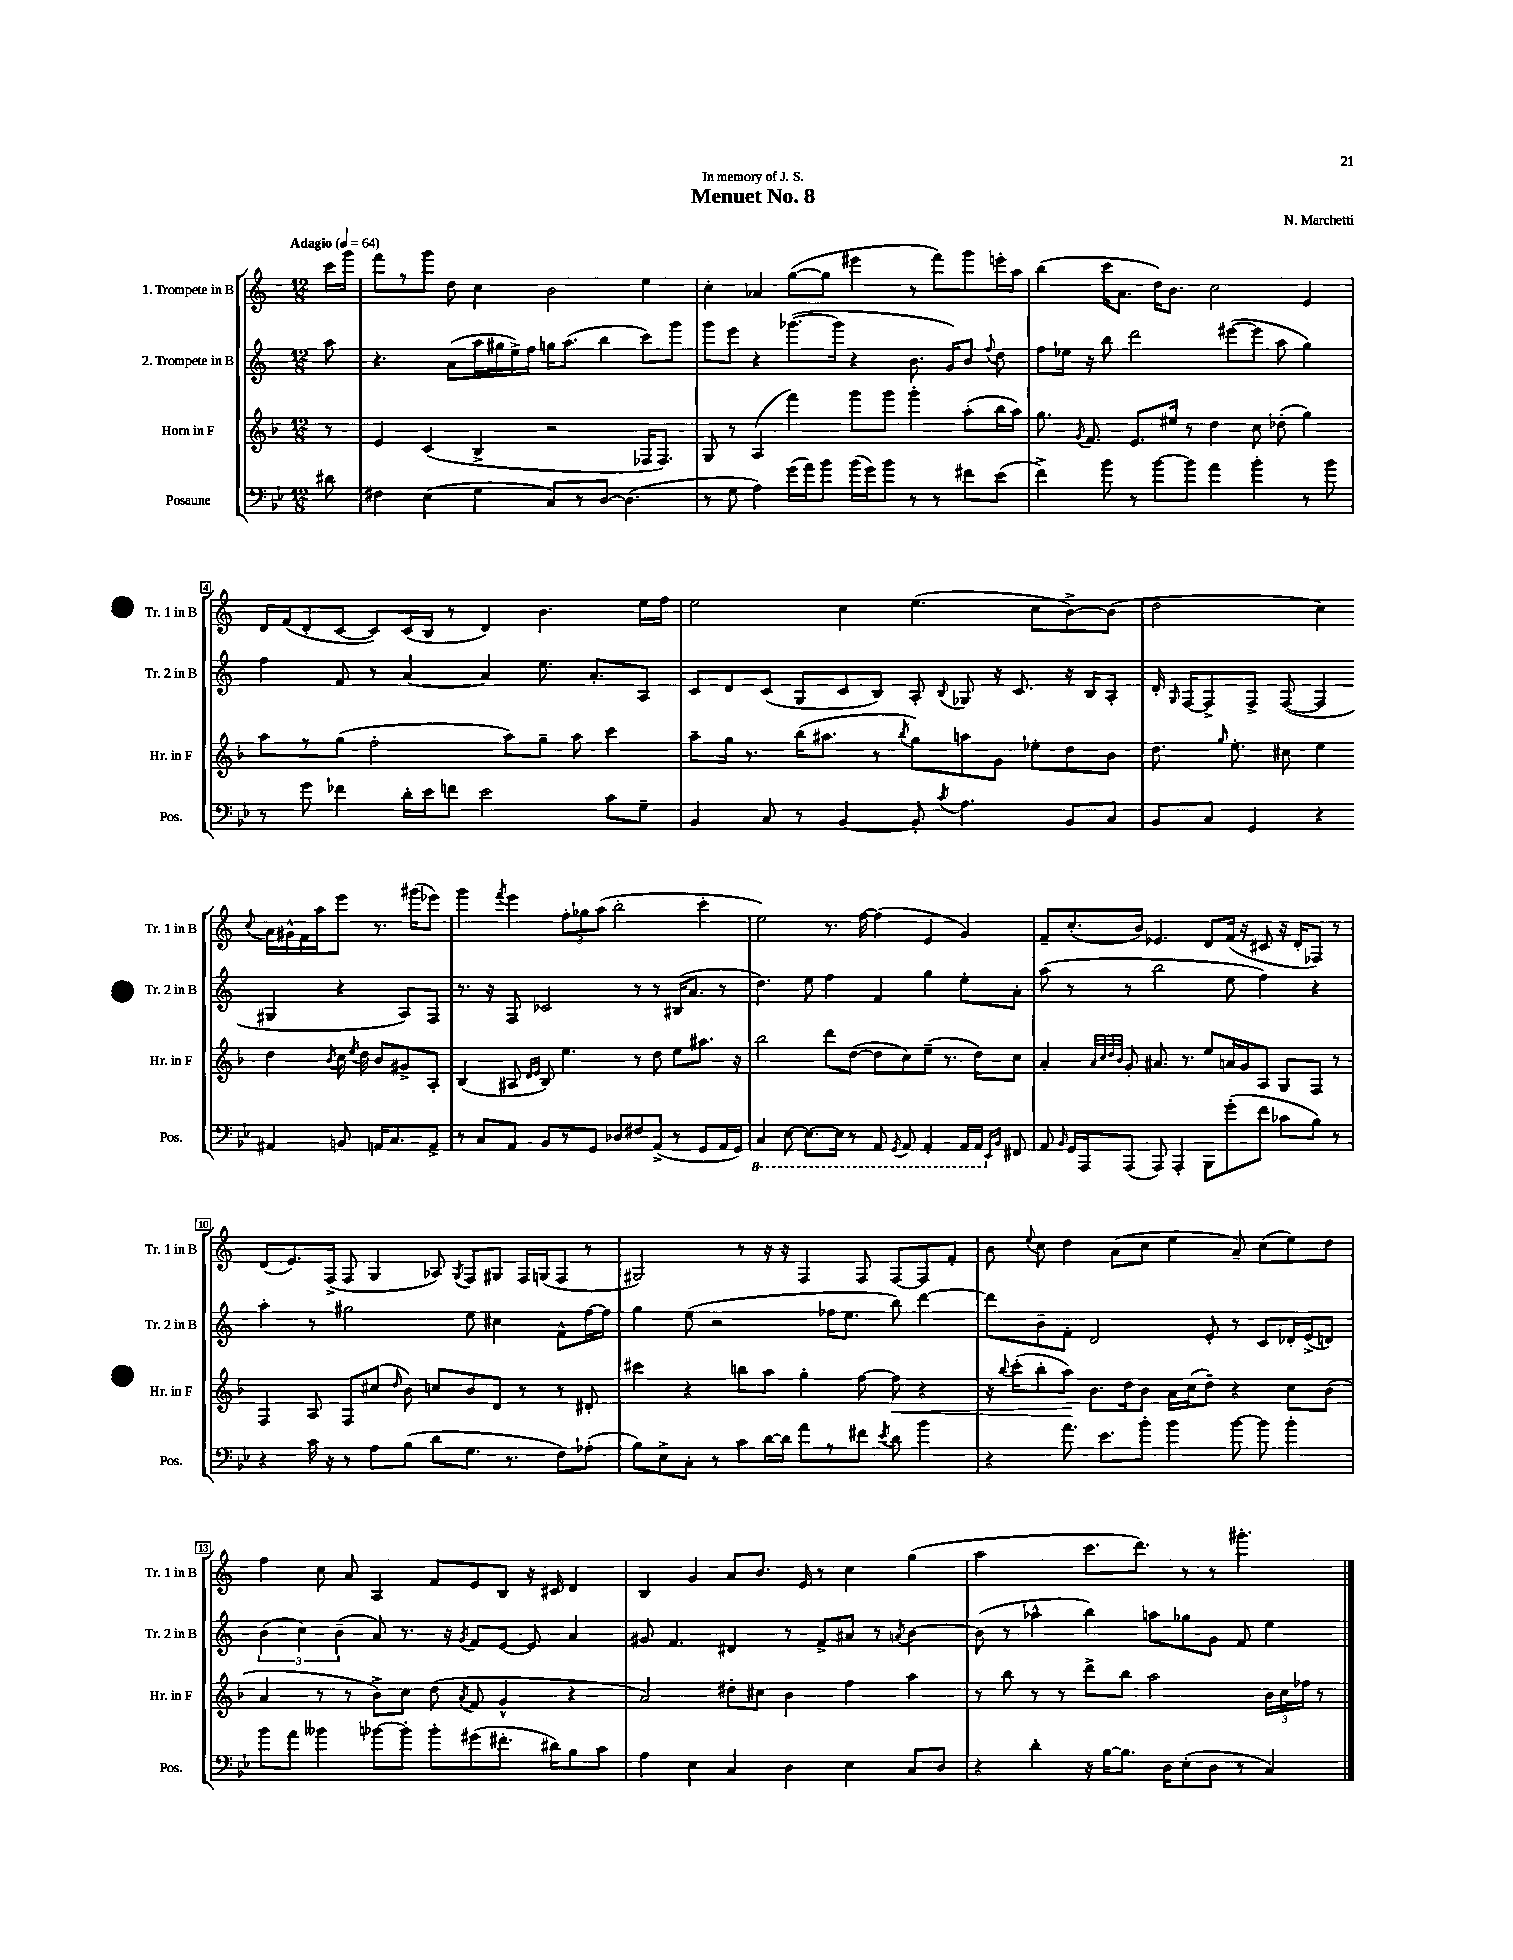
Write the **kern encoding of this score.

**kern	**kern	**dynam	**kern	**kern
*part4	*part3	*part3	*part2	*part1
*staff4	*staff3	*staff3	*staff2	*staff1
*I"Posaune	*I"Horn in F	*	*I"2. Trompete in B	*I"1. Trompete in B
*I'Pos.	*I'Hr. in F	*	*I'Tr. 2 in B	*I'Tr. 1 in B
*clefF4	*clefG2	*	*clefG2	*clefG2
*k[b-e-]	*k[b-]	*	*k[]	*k[]
*M12/8	*M12/8	*	*M12/8	*M12/8
*MM64	*MM64	*	*MM64	*MM64
=	=	=	=	=
!	!	!	!	!LO:TX:a:B:t=Adagio
8d#X\	8r	.	8aa\	16ccc\LL
.	.	.	.	16ggg\JJ
=1	=1	=1	=1	=1
4F#X\	4e/	.	4.r	8fff\L
.	.	.	.	8r
(4E-\	(4c/	.	.	8ggg\J
.	.	.	(8a\L	8dd\
4G\	4B-^/	.	16aa\L	4cc\
.	.	.	16gg#X\	.
.	.	.	16ee^\)	.
.	.	.	16ff\JJ	.
8C/L)	2r	.	16ggn\KL	2b\
.	.	.	(8.aa\J	.
8r	.	.	.	.
[8D/J	.	.	4bb\	.
(4.D\]	.	.	.	.
.	16F-X/KL	.	8ccc\L)	4ee\
.	8.F-/J)	.	.	.
.	.	.	8ggg\J	.
=2	=2	=2	=2	=2
8r	8G/	.	8ggg\L	4cc'\
8G\	8r	.	8eee\J	.
4A\)	(4A/	.	4r	4a-X/
(16g\LL	4fff\)	.	([8.ggg-X\L	([8gg\L
16a\J)	.	.	.	.
8b-\J	.	.	.	8gg\J]
.	.	.	16ggg-\Jk]	.
(16b-\LL	8ggg\L	.	4r	4eee#X\
16g\J)	.	.	.	.
8b-\J	8ggg\J	.	.	.
8r	4ggg'\	.	8.b\	8r
8r	.	.	.	8fff\L)
.	.	.	16g/KL)	.
8f#X\L	(8aa'\L	.	8b/J	8ggg\
.	.	.	8qqff/	.
(8e-\J	16bb-\L	.	8dd\	16eeen'\L
.	16aa\JJ)	.	.	16aa\JJ
=3	=3	=3	=3	=3
4f^\)	8.gg\	.	8ff\L	(4bb\
.	.	.	16ee-X\Jk	.
.	8qg/	.	.	.
.	8.f/	.	16r	.
8b-\	.	.	8bb\	16ccc\KL
.	.	.	.	8.a\J
8r	8.e/L	.	2ddd\	.
[8b-\L	.	.	.	16dd\KL)
.	16ee#X/Jk	.	.	8.b\J
8b-\J]	8r	.	.	.
4a\	4dd\	.	.	2cc\
.	.	.	([8eee#X\L	.
4b-'\	8cc\	.	8eee#\J]	.
.	(8dd-X'\	.	8aa\	.
8r	4gg\)	.	4gg\)	4e/
8b-\	.	.	.	.
!!LO:LB:g=z
=4	=4	=4	=4	=4
8r	8aa\L	.	4ff\	16d/LL
.	.	.	.	(16f/J
8g\	8r	.	.	8d'/
4f-X\	(8gg\J	.	8f/	[8c/J
.	2ff'\	.	8r	8c/L])
16d'\LL	.	.	[4a/	(16c/L
16e-\J	.	.	.	16B/JJ
8fn\J	.	.	.	8r
2e-\	.	.	4a/]	4d/)
.	8aa\L)	.	.	.
.	8gg~\J	.	8.ee\	4.b\
.	8aa\	.	.	.
.	.	.	8.a'/L	.
8c\L	4ccc\	.	.	.
8G~\J	.	.	8A/J	16ee\LL
.	.	.	.	16ff\JJ
=5	=5	=5	=5	=5
4BB-/	8aa~\L	.	8c/L	2ee\
.	16gg\Jk	.	8d/	.
.	8.r	.	.	.
8C/	.	.	(8c/J	.
8r	(16bb-\KL	.	8G/L	.
.	8.aa#X\J	.	.	.
[4BB-/	.	.	8c/	4cc\
.	8r	.	8B/J)	.
.	8qbb-/	.	.	.
8BB-'/]	8gg\L)	.	8A'/	(4.ee\
8qc/	.	.	8qqB/	.
4.A\	8aan\	.	8G-X/	.
.	8g\J	.	16r	.
.	.	.	8.c/	.
.	8ee-X'\L	.	.	8cc\L
8BB-/L	8dd\	.	16r	[8b^\)
.	.	.	16B/KL	.
8C/J	8b-\J	.	8A'/J	(8b\J]
=6	=6	=6	=6	=6
8BB-/L	8.dd\	.	16d'/	2dd\
.	.	.	16qqG/	.
.	.	.	[16F/KL	.
8C/J	.	.	8F^/]	.
.	16qqgg/	.	.	.
.	8.ee'\	.	.	.
4GG/	.	.	8F^/J	.
.	8cc#X\	.	([8F/	.
4r	4ee\	.	4F/]	4cc\)
.	.	.	.	8qqcc/
4AA#X/	4dd\	.	4G#X/	16a\LL
.	.	.	.	16g#X^^\
.	.	.	.	16f\
.	.	.	.	16aa\J
.	8qb-/	.	.	.
8BBn/	16cc#\	.	4r	8eee\J
.	8qee/	.	.	.
.	16dd\	.	.	.
16AAn/KL	8b-/L	.	.	8.r
8.C/	.	.	.	.
.	8g#X^/	.	8A/L)	.
.	.	.	.	(16ggg#X\KL
8AA^/J	8A'/J	.	8F/J	8eee-X\J)
!!LO:LB:g=z
=7	=7	=7	=7	=7
8r	(4B-/	.	8.r	4ggg\
8C/L	.	.	.	.
.	.	.	16r	.
.	.	.	.	8qfff/
8AA/J	8A#X/	.	8F/	4eee\
.	16qqd/LL	.	.	.
.	16qqe/JJ	.	.	.
8BB-/L	8B-/)	.	2c-X/	.
8r	4.ee\	.	.	12ff'\L
.	.	.	.	12gg-X\
8GG/J	.	.	.	.
.	.	.	.	(12aa\J
8D-X/L	.	.	.	2bb'\
8F#X/	8r	.	8r	.
(8AA^/J	8dd\	.	8r	.
8r	8ee\L	.	(16B#X/KL	.
.	.	.	8.a/J	.
8GG/L	8.aa#X\J	.	.	4ccc'\
16AA/L	.	.	8r	.
16GG/JJ)	16r	.	.	.
=8	=8	=8	=8	=8
*8ba	*	*	*	*
4CC/	2bb-\	.	4.dd\)	2ee\)
[8EE-\	.	.	.	.
8.EE-\L_	.	.	8ee\	.
.	8ddd\L	.	4ff\	8.r
16EE-\Jk]	.	.	.	.
8r	([8dd\J	.	.	.
.	.	.	.	[16ff\
8AAA/	8dd\L]	.	4f/	(4ff\]
8qGGG/	.	.	.	.
8AAA/	8cc\)	.	.	.
4AAA'/	(8ee~\J	.	4gg\	4e/
.	8.r	.	.	.
16AAA/LL	.	.	8ee'\L	4g/)
16AAA/JJ	16dd\KL)	.	.	.
*X8ba	*	*	*	*
16qqEE-/LL	.	.	.	.
16qqBB-/JJ	.	.	.	.
8FF#X/	8cc\J	.	8a'\J	.
=9	=9	=9	=9	=9
8AA/	4a'/	.	(8aa\	8f~/L
16qqBB-/	.	.	.	.
16GG/LL	.	.	8r	(8.cc'/
16AAA/J	.	.	.	.
.	32qqa/LLL	.	.	.
.	32qqcc/	.	.	.
.	32qqdd/	.	.	.
.	32qqb-/JJJ	.	.	.
(8AAA/J	8g'/	.	8r	.
.	.	.	.	16b/Jk)
8AAA/)	8.a#X/	.	2bb\	4.e-X/
4AAA'/	.	.	.	.
.	8.r	.	.	.
8BBB-\L	8ee/L	.	.	8d/L
(8g'\	16an/L	.	8ee\	(16f/Jk
.	16g/J	.	.	16r
8f\J	8A/J	.	4ff\)	8c#X/
8c-X\L	8G/L	.	.	16r
.	.	.	.	16d'/KL
8B-\J)	8F/J	.	4r	8F-X/J)
8r	8r	.	.	8r
!!LO:LB:g=z
=10	=10	=10	=10	=10
4r	4F/	.	4aa'\	(8d/L
.	.	.	.	8.e/)
16c\	8A/	.	8r	.
16r	.	.	.	(16F^/Jk
8r	8F/L	.	2gg#X\	8F/
8A\L	(8cc#X/J	.	.	4G/
.	16qqdd/	.	.	.
(8B-\J	8b-\)	.	.	.
8d\L	8ccn/L	.	.	8A-X/)
.	.	.	.	8qG/
8.G\J	8b-/	.	8ee\	8F/L
.	8d/J	.	4cc#X\	8G#X/J
8.r	.	.	.	.
.	8r	.	.	16F/LL
.	.	.	.	(16Gn/J
8F\L)	8r	.	8f^^\L	8F/J
(8A-X'\J	8d#X'/	.	[16ff\L	8r
.	.	.	16ff\JJ]	.
=11	=11	=11	=11	=11
8B-\L)	4ccc#X\	.	4gg\	2G#X/)
8E-^\	.	.	.	.
8C'\J	4r	.	(8ee\	.
8r	.	.	2r	.
8c\L	8bbn\L	.	.	8r
[16d\L	8aa\J	.	.	16r
16d\JJ]	.	.	.	16r
8a\L	4gg'\	.	.	4F/
8r	.	.	16ff-X\KL	.
.	.	.	8.ee\J	.
8f#X\J	[8ff\	.	.	8F/
8qe-/	.	.	.	.
!	!	!LO:HP:b	!	!
8d\	8ff\]	<	8bb\)	[8F/L
4b-\	4r	.	[4ddd\	8F/]
.	.	.	.	8f'/J
=12	=12	=12	=12	=12
4r	16r	.	8ddd\L]	8b\
.	8qqbb-/	.	.	.
.	(16ccc'\KL	.	.	.
.	.	.	.	8qqee/
.	8bb-'\	.	8b~\	8cc\
8.a\	8aa\J)	.	8f'\J	4dd\
.	8.b-\L	[	2d/	.
8.e-\L	.	.	.	.
.	.	.	.	(8a\L
.	16dd\k	.	.	.
8b-'\J	8b-\J	.	.	8cc\J
4b-\	16a\LL	.	.	4ee\
.	(16cc\J	.	.	.
.	8dd~\J)	.	8e'/	.
[8b-\	4r	.	8r	8a~/)
8b-\]	.	.	8c/L	(8cc\L
4b-'\	8cc\L	.	16d-X'/L	8ee\)
.	.	.	(16e^/J	.
.	(8b-\J	.	8dn/J)	8dd\J
!!LO:LB:g=z
=13	=13	=13	=13	=13
8b-\L	4a/	.	(6b\	4ff\
8a\J	.	.	.	.
.	.	.	6cc\)	.
4b--X\	8r	.	.	8cc\
.	.	.	(6b~\	.
.	8r	.	.	8a/
[8b-X\L	8b-^\L)	.	8a/)	4A/
8b-'\J]	8cc\J	.	8.r	.
8b-'\L	(8dd\	.	.	8f/L
.	.	.	16r	.
.	8qa/	.	8qg/	.
(8g#X\	8f/	.	8f/L	8e/
8.f#X'\J	4g^^/	.	[8e/J	8B/J
.	.	.	8e/]	16r
16d#X\KL)	.	.	.	16c#X/
8B-\	4r	.	4a/	4d/
8c\J	.	.	.	.
=14	=14	=14	=14	=14
4A\	2a/)	.	8g#X/	4B/
.	.	.	4.f/	.
4E-\	.	.	.	4g/
4C/	8dd#X'\L	.	4d#X/	8a/L
.	8cc#X\J	.	.	8.b/J
4D\	4b-\	.	8r	.
.	.	.	.	16e/
.	.	.	8f^/L	8r
4E-\	4ff\	.	8a#X/J	4cc\
.	.	.	8r	.
.	.	.	8qan/	.
8C/L	4aa\	.	[4b\	(4gg\
8D/J	.	.	.	.
=15	=15	=15	=15	=15
4r	8r	.	(8b\]	2aa\
.	8bb-\	.	8r	.
4d'\	8r	.	4aa-X^^\	.
.	8r	.	.	.
16r	8ddd^\L	.	4bb\)	8.ccc\L
[16B-\KL	.	.	.	.
8.B-\J]	8bb-\J	.	.	.
.	.	.	.	8.ddd\J)
.	2aa\	.	8aan\L	.
16D\KL	.	.	.	.
(8E-'\	.	.	8gg-X\	8r
8D\J	.	.	8g\J	8r
8r	.	.	8f/	4.ggg#X'\
4C/)	24b-\LL	.	4ee\	.
.	24cc\	.	.	.
.	24ff-X\JJ	.	.	.
.	8r	.	.	.
==	==	==	==	==
*-	*-	*-	*-	*-
